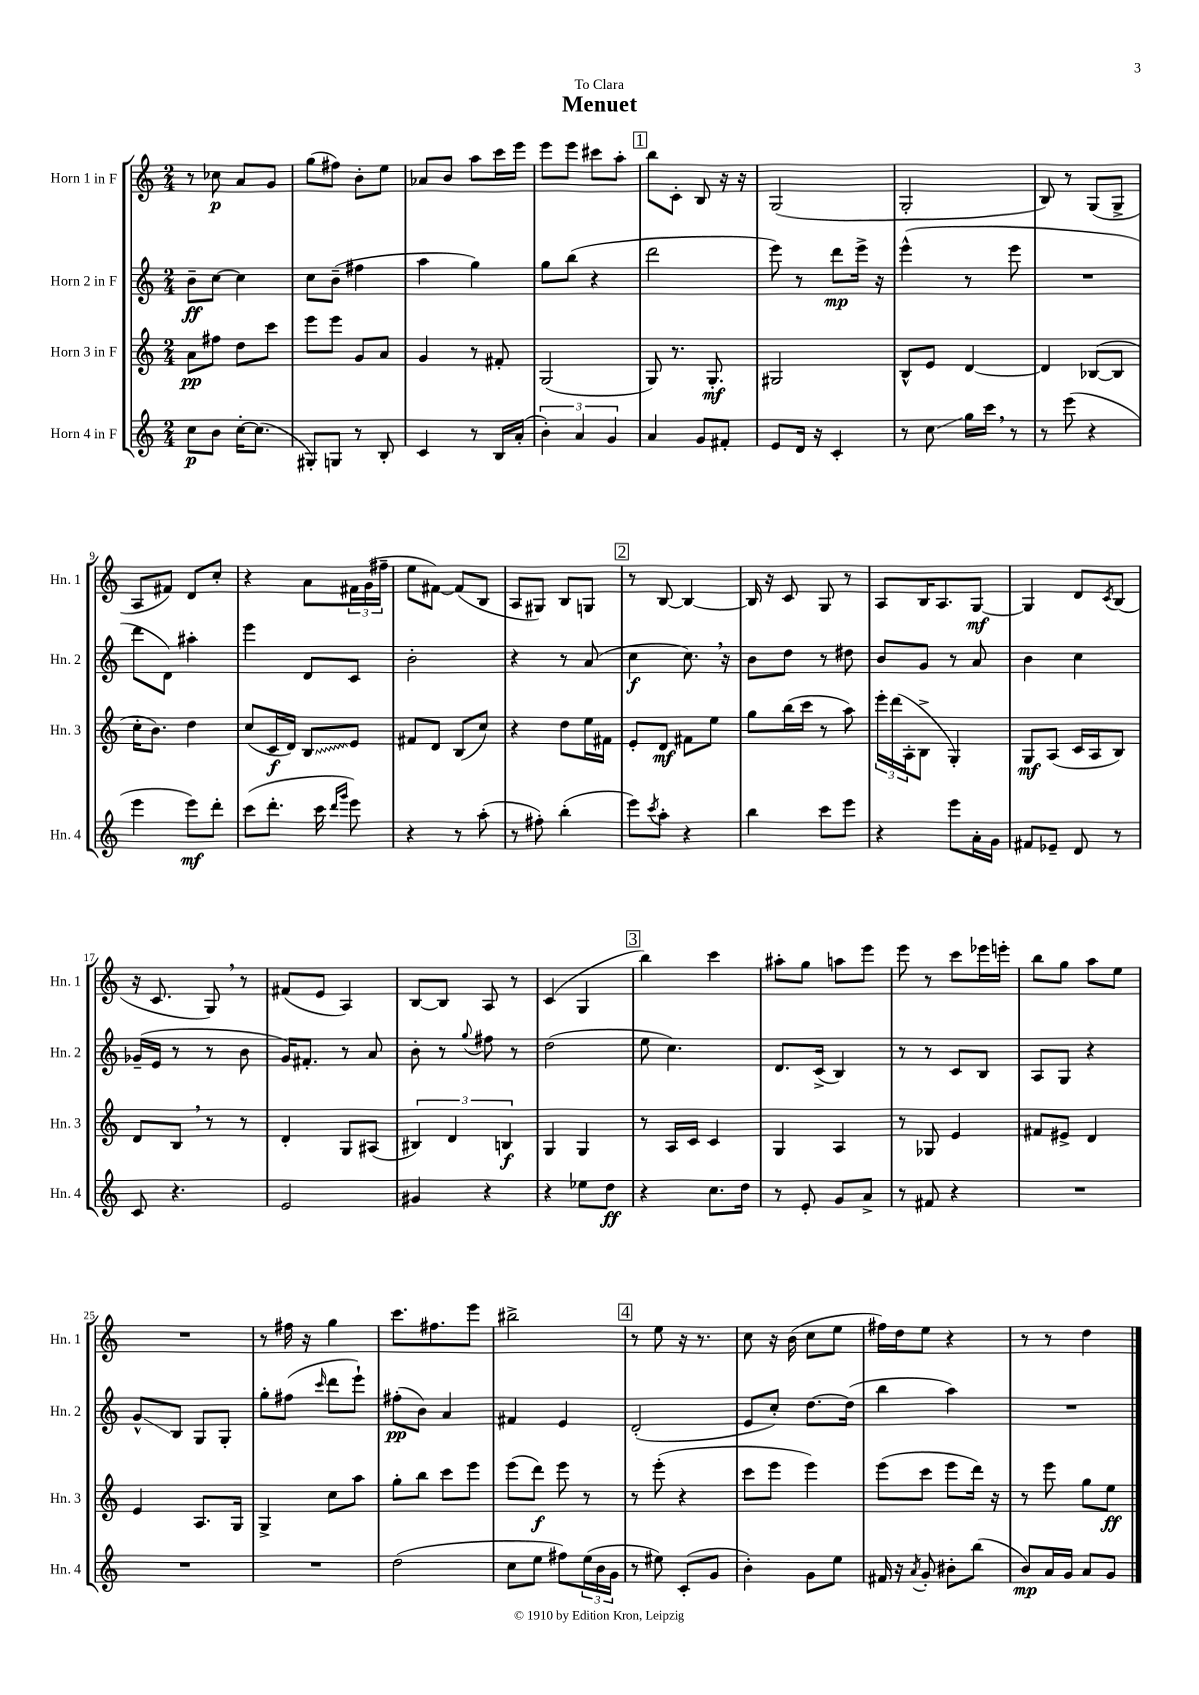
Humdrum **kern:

**kern	**kern	**kern	**kern
*staff4	*staff3	*staff2	*staff1
*clefG2	*clefG2	*clefG2	*clefG2
*k[]	*k[]	*k[]	*k[]
*M2/4	*M2/4	*M2/4	*M2/4
8cc	8a	8b~	8r
8b	8ff#	[8cc	8cc-
[16cc'	8dd	4cc]	8a
(8.cc]	.	.	.
.	8ccc	.	8g
=	=	=	=
8G#')	8eee	8cc	(8gg
8G	8eee	(8b~	8ff#)
8r	8g	4ff#	8b'
8B'	8a	.	8ee
=	=	=	=
4c	4g	4aa	8a-
.	.	.	8b
8r	8r	4gg)	8aa
16B	8f#'	.	16ccc
(16a'	.	.	16eee
=	=	=	=
6b')	(2G	8gg	8eee
.	.	(8bb	8eee
6a	.	.	.
.	.	4r	8ccc#
6g	.	.	.
.	.	.	8aa'
=	=	=	=
4a	8G)	2ddd	8bb
.	8.r	.	8c'
8g	.	.	8B
.	8.G'	.	.
8f#'	.	.	16r
.	.	.	16r
=	=	=	=
8e	2G#	8eee)	(2G
16d	.	8r	.
16r	.	.	.
4c'	.	8ddd	.
.	.	16eee^	.
.	.	16r	.
=	=	=	=
8r	8B^^	(4eee^^	2G'
8cc	8e	.	.
16gg	[4d	8r	.
16ccc	.	.	.
8r	.	8eee	.
=	=	=	=
8r	4d]	2r	8B)
(8eee	.	.	8r
4r	([8B-	.	(8G
.	8B-]	.	8G^
=	=	=	=
4eee	16cc'	8ddd	8A
.	8.b)	.	.
.	.	8d)	8f#)
8eee)	4dd	4aa#'	8d
8ddd'	.	.	8cc'
=	=	=	=
(8ccc	(8cc	4eee	4r
8.ddd'	16c	.	.
.	16d)	.	.
.	8B	8d	8a
16ccc	.	.	.
16qqddd	.	.	.
16qqggg	.	.	.
8eee)	8e	8c	24f#
.	.	.	(24g
.	.	.	24ff#~
=	=	=	=
4r	8f#	2b'	8ee
.	8d	.	[8f#)
8r	(8B	.	(8f#]
(8aa'	8cc)	.	8B
=	=	=	=
8r	4r	4r	8A
8ff#')	.	.	8G#)
(4bb'	8dd	8r	8B
.	16ee	(8a	8G
.	16f#	.	.
=	=	=	=
8eee)	8e'	4cc	8r
8qccc	.	.	.
8aa'	8d	.	[8B
4r	8f#	8.cc)	4B_
.	8ee	.	.
.	.	16r	.
=	=	=	=
4bb	8gg	8b	16B]
.	.	.	16r
.	(16bb	8dd	8c
.	16ccc	.	.
8ccc	8r	8r	8G
8eee	8aa)	8dd#	8r
=	=	=	=
4r	24eee'	8b	8A
.	(24ddd	.	.
.	24A'	.	.
.	8B^	8g	16B
.	.	.	8.A
8eee	4G')	8r	.
16a'	.	8a	[8G
16g	.	.	.
=	=	=	=
8f#	8G	4b	4G]
8e-~	(8A	.	.
8d	16c	4cc	8d
.	16A	.	.
.	.	.	8qc
8r	8B)	.	(8B
=	=	=	=
8c	8d	(16g-~	16r
.	.	16e	8.c
4.r	8B	8r	.
.	8r	8r	8G)
.	8r	8b	8r
=	=	=	=
2e	4d'	16g)	(8f#
.	.	8.f#'	.
.	.	.	8e
.	8G	8r	4A)
.	(8A#	8a	.
=	=	=	=
4g#	6B#)	8b'	[8B
.	.	8r	8B]
.	6d	.	.
.	.	8qqgg	.
4r	.	8ff#	8A
.	6B	.	.
.	.	8r	8r
=	=	=	=
4r	4G	(2dd	(4c
8ee-	4G	.	4G
8dd	.	.	.
=	=	=	=
4r	8r	8ee	4bb)
.	16A	4.cc)	.
.	16c	.	.
8.cc	4c	.	4ccc
16dd	.	.	.
=	=	=	=
8r	4G	8.d	8aa#'
8e'	.	.	8gg
.	.	(16c^	.
8g	4A	4B)	8aa
8a^	.	.	8eee
=	=	=	=
8r	8r	8r	8eee
8f#	8G-	8r	8r
4r	4e	8c	8ccc
.	.	8B	16eee-
.	.	.	16eee'
=	=	=	=
2r	8f#	8A	8bb
.	8e#^	8G	8gg
.	4d	4r	8aa
.	.	.	8ee
=	=	=	=
2r	4e	8g^^	2r
.	.	8B	.
.	8.A	8G	.
.	.	8G'	.
.	16G	.	.
=	=	=	=
2r	4G^	8gg'	8r
.	.	(8ff#	16ff#
.	.	.	16r
.	.	16qqccc	.
.	8cc	8ddd	4gg
.	8aa	8eee`)	.
=	=	=	=
(2dd	8gg'	(8ff#'	8.ccc
.	8bb	8b)	.
.	.	.	8.ff#
.	8ccc	4a	.
.	8eee	.	8eee
=	=	=	=
8cc	(8eee	4f#	2bb#^
8ee	8ddd)	.	.
8ff#)	8eee	4e	.
(24ee	8r	.	.
24b	.	.	.
24g	.	.	.
=	=	=	=
8r	8r	(2d'	8r
8ee#)	(8eee'	.	8ee
(8c'	4r	.	16r
.	.	.	8.r
8g	.	.	.
=	=	=	=
4b')	8ccc	8e	8cc
.	8eee	8cc')	16r
.	.	.	(16b
8g	4eee)	[8.dd	8cc
8ee	.	.	8ee
.	.	(16dd]	.
=	=	=	=
16f#	(8eee	4bb	16ff#)
16r	.	.	16dd
8qa	.	.	.
8g'	8ccc	.	8ee
8b#'	8eee	4aa)	4r
(8bb	16ddd)	.	.
.	16r	.	.
=	=	=	=
8b)	8r	2r	8r
16a	8eee	.	8r
16g	.	.	.
8a	8gg	.	4dd
8g	8ee	.	.
==	==	==	==
*-	*-	*-	*-
